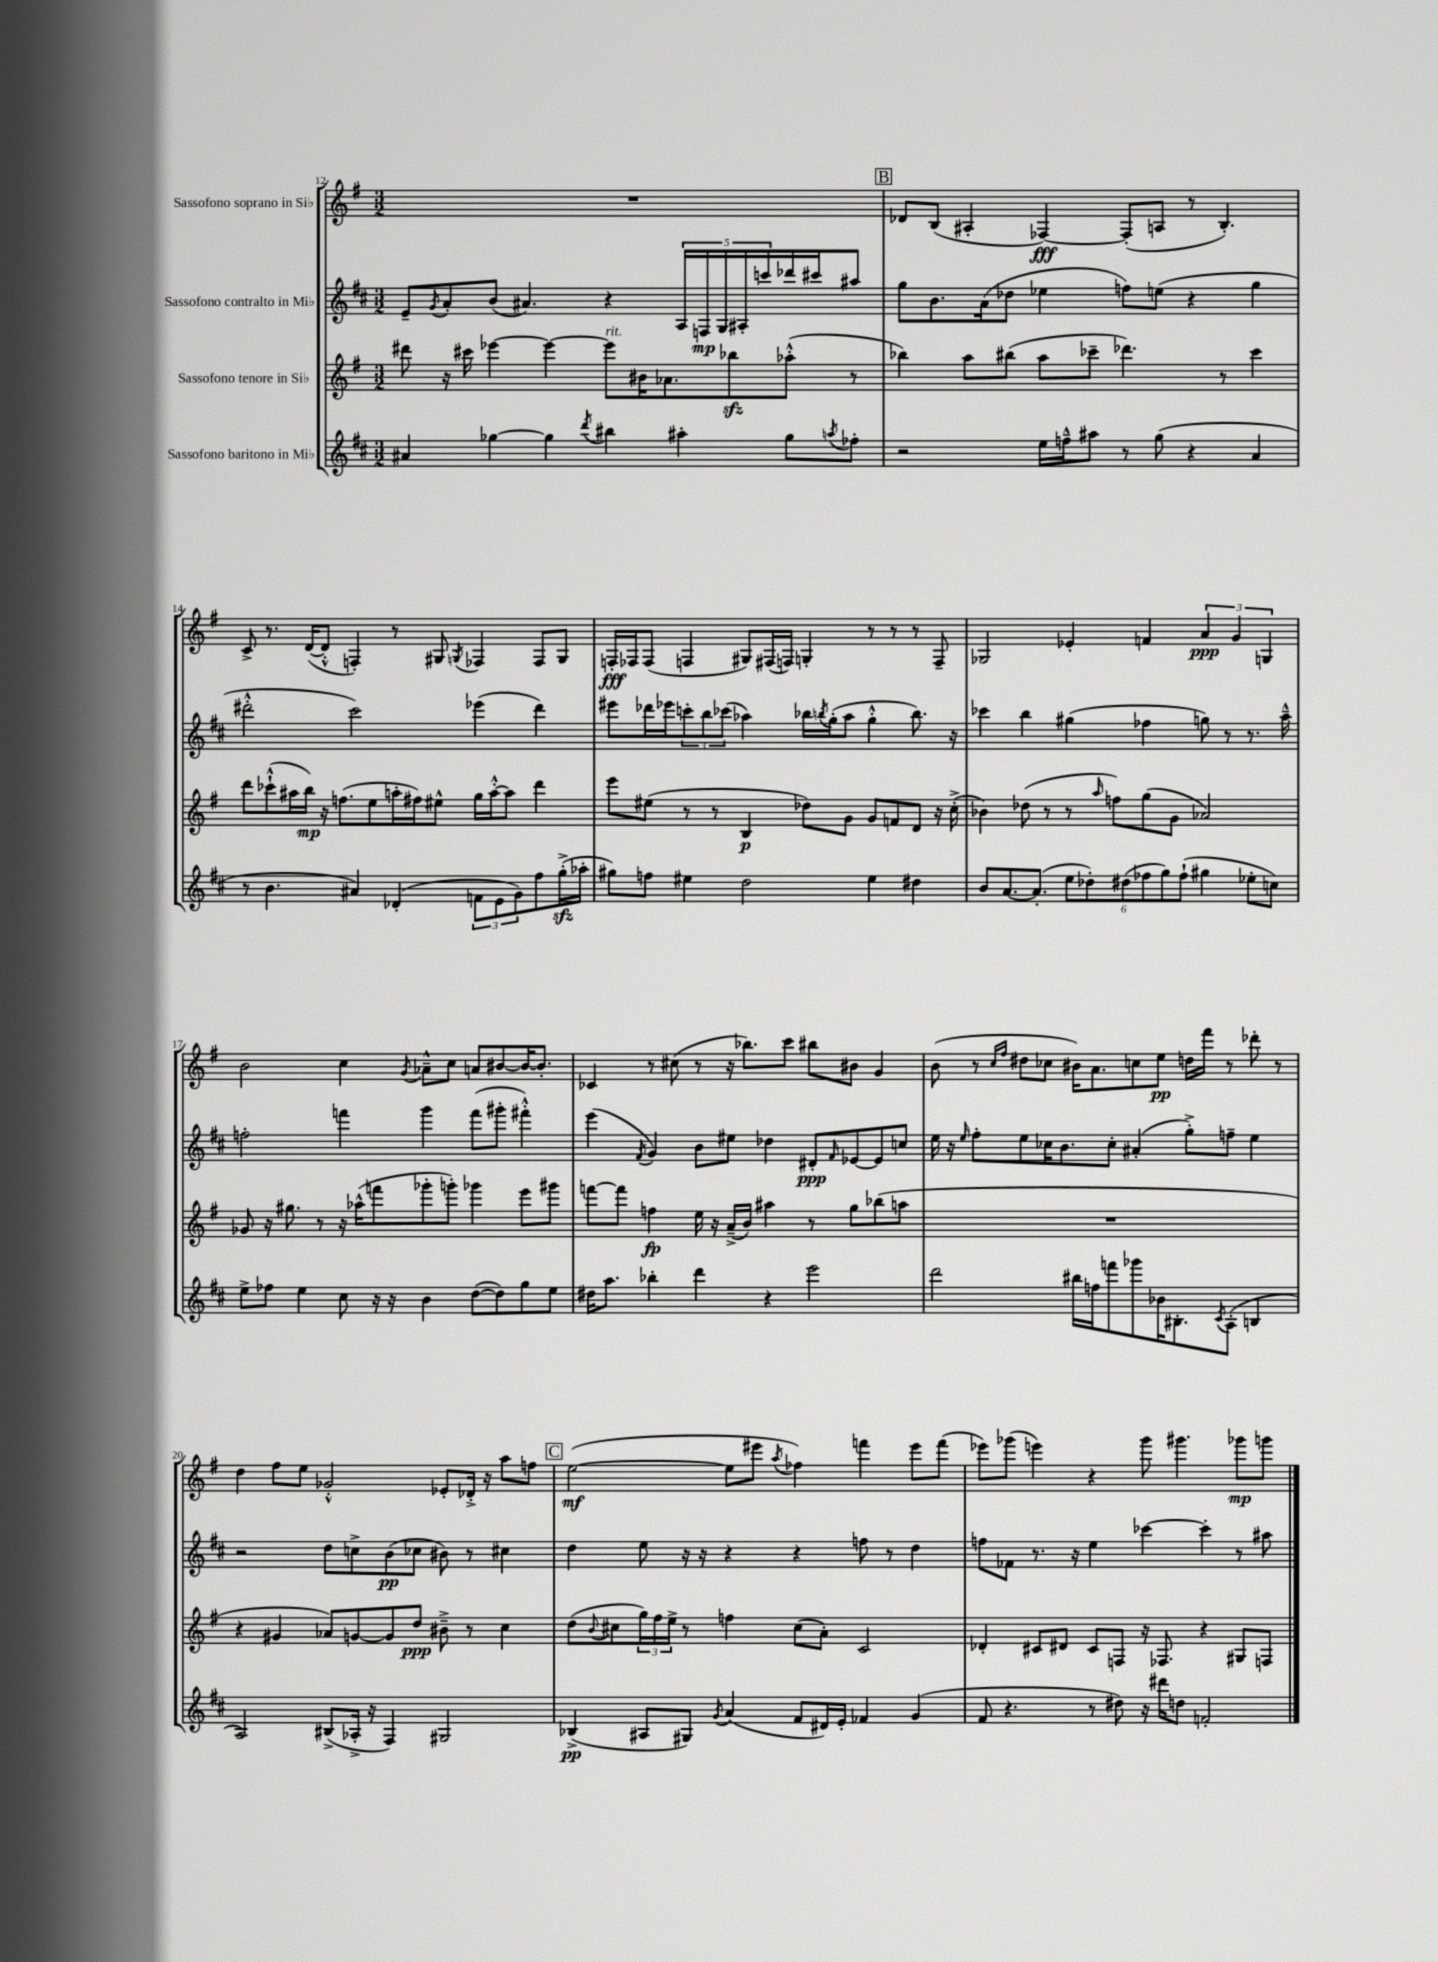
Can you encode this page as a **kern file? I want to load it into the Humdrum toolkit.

**kern	**kern	**kern	**kern
*staff4	*staff3	*staff2	*staff1
*clefG2	*clefG2	*clefG2	*clefG2
*k[f#c#]	*k[f#]	*k[f#c#]	*k[f#]
*M3/2	*M3/2	*M3/2	*M3/2
4a#/	8ddd#\	8e~/L	1.r
.	.	8qg/	.
.	16r	8a'/	.
.	16ccc#\	.	.
[4gg-\	[4eee-\	(8b/J	.
.	.	4.a#/)	.
4gg-\]	4eee-\_	.	.
8qddd/	.	.	.
4bb#\	8eee-\]L	4r	.
.	16b#\K	.	.
.	8.a-\	.	.
4aa#'\	.	20A/LL	.
.	.	20F/	.
.	.	20G/	.
.	8bb-\	.	.
.	.	20A#'/	.
.	.	20ccc/	.
8gg-\L	(8aa-'^^\J	16ddd-/	.
.	.	16ccc#/J	.
8qaa/	.	.	.
8ff-'\J	8r	8aa#/J	.
=	=	=	=
2r	4bb-\)	8gg\L	8d-/L
.	.	8.b\	(8B/J
.	8aa\L	.	4A#'/
.	.	(16a\k	.
.	(8bb#\J	8dd-\J	.
16ee\LL	8aa\L	4ee-\	[4F-/)
16ff~^^\J	.	.	.
8aa#\J	8ccc-~\J	.	.
8r	4.ddd-\)	8ff\L)	(8F-'/]L
(8gg\	.	(8ee\J	8A/J
4r	.	4r	8r
.	8r	.	4.B'/)
4a/	4ccc-\	4gg\	.
=	=	=	=
8r	8ddd\L	2ddd#'^^\	8c^/
4.b\	(8ccc-`^^\	.	8.r
.	16aa#\L	.	.
.	16bb\JJ)	.	([16d/LK
.	16r	.	8d'^^/]J
.	(8.ff\L	.	.
4a#/)	.	2ccc#\)	4F'/)
.	8ee\	.	.
(4d-'/	16aa'\L	.	8r
.	16ff#\J)	.	.
.	8ee#^^\J	.	8G#/
.	.	.	8qG/
12f\L	16gg\LL	(4eee-\	4F-/
.	[16aa'^^\J	.	.
12e\	.	.	.
.	8aa\]J	.	.
12g\)	.	.	.
8ff#\	4ddd\	4ddd#\)	8F-/L
(16gg'^\L	.	.	8G/J
16aa-'\JJ	.	.	.
=	=	=	=
8gg#\L)	8eee\L	8eee#\L	16F'/LL
.	.	.	16F-/J
8ff\J	(8ee#\J	16ddd-\L	(8F-/J
.	.	16eee-\J	.
4ee#\	8r	12ccc'\	4F/
.	.	12bb\	.
.	8r	.	.
.	.	(12ccc-\J	.
2dd\	4B/	4aa-\)	8G#/L)
.	.	.	(16F#/L
.	.	.	16F/JJ)
.	8dd-\L)	16bb-\LL	4G'/
.	.	8qbb/	.
.	.	(16gg'\J	.
.	8g\J	8aa-\J	.
4ee#\	8g/L	4gg'^^\	8r
.	8f/	.	8r
4dd#\	8d/J	8.bb\)	8r
.	16r	.	8F~/
.	(16cc'^\	16r	.
=	=	=	=
8b/L	4b-\)	4ccc-\	2G-/
[8.a/	.	.	.
.	(8dd-\	4bb\	.
(8.a'/]J	.	.	.
.	8r	.	.
12ee\L	8r	(4gg#\	4e-'/
12dd-'\)	.	.	.
.	16qqaa/	.	.
.	8ff\L)	.	.
(12dd#\	.	.	.
12ff-\	(8gg\	4ff-\	4f/
12gg\)	.	.	.
.	8g\J	.	.
(12ff-`\J	.	.	.
4gg#\	2a-/)	8gg\)	6a/
.	.	8r	.
.	.	.	6g/
8ee-'\L	.	8.r	.
.	.	.	6G/
8cc\J)	.	.	.
.	.	16aa~^^\	.
=	=	=	=
8ee^\L	8g-/	2ff'\	2b\
8ff-\J	16r	.	.
.	8.gg#\	.	.
4ee\	.	.	.
.	8r	.	.
8cc#\	16r	4fff\	4cc\
.	(16aa-^^\LK	.	.
16r	8fff\	.	.
16r	.	.	.
.	.	.	8qg/
4b\	8ggg-'\	4ggg\	8a-~^^\L
.	8ggg'\J)	.	8cc\J
([8dd\L	4ggg-\	(8fff\L	8a/L
8dd\])	.	8ggg#'\J	[8b#/
8gg\	8eee\L	4fff#'^^\)	16b#/_K
.	.	.	8.b#'/]J
8ee\J	8ggg#\J	.	.
=	=	=	=
16dd#\LK	[8fff\L	(4eee\	4c-/
8.aa\J	.	.	.
.	8fff\]J	.	.
.	.	8qf#/	.
4bb-'\	4ff\	4g/)	8r
.	.	.	(8cc#\
4ddd\	16ee\	8b\L	8r
.	16r	.	.
.	(16a~^/LL	8ee#\J	16r
.	16b/JJ)	.	8.bb-\L)
4r	4aa#\	4dd-\	.
.	.	.	8ccc\J
2eee\	8r	8d#'/L	8bb#\L
.	.	16qqf#/	.
.	8gg\L	[8e-/	8b#\J
.	(8bb-\	8e-/]	4g/
.	8aa\J	8cc/J	.
=	=	=	=
2ddd\	1.r	16ee\	(8b\
.	.	16r	.
.	.	16qqee/	.
.	.	8ff#'\L	8r
.	.	.	16qqcc/LL
.	.	.	16qqff#/JJ
.	.	8ee\	8dd#\L
.	.	16cc-\K	8cc-\J
.	.	8.b\	.
16bb#\LL	.	.	16b#\LK)
16ff\J	.	.	8.a\
8fff\	.	8cc-'\J	.
8ggg-\	.	(4a#'/	8cc\
16b-\K	.	.	8ee\J
8.B#'\	.	.	.
.	.	8gg'^\L)	16dd\LL
.	.	.	16fff#\JJ
8qc#/	.	.	.
(8A'\J	.	8ff~\J	8r
4B/	.	4ee\	8ddd-'\
.	.	.	8r
=	=	=	=
2A/)	4r	2r	4dd\
.	4g#/	.	8ff#\L
.	.	.	8ee\J
(8B#^/L	8a-/L)	8dd\L	2g-'^^/
16A-'^/Jk	[8g/	8cc^\	.
16r	.	.	.
4F#/)	8g/]	(8b\	.
.	8dd/J	8cc-\J	.
2G#/	8b#~^\	8b#\)	8e-'/L
.	8r	8r	16d-'^/Jk
.	.	.	16r
.	4cc\	4cc#\	8aa\L
.	.	.	8ff\J
=	=	=	=
(4B-^/	(8dd\L	4dd\	([2ee\
.	8qqb/	.	.
.	8cc#\	.	.
8A#/L	24gg\L)	8ee\	.
.	24ff#\	.	.
.	24ee^\JJ	.	.
8G#/J)	8r	16r	.
.	.	16r	.
8qg/	.	.	.
(4a/	4ff\	4r	8ee\]L
.	.	.	8eee#\J
.	.	.	8qaa/
8f#/L	(8cc#\L	4r	4ff-\)
16d#/L)	8a'\J)	.	.
16e'/JJ	.	.	.
4f-/	2c/	8ff\	4fff\
.	.	8r	.
(4g/	.	4dd\	8eee#\L
.	.	.	(8fff\J
=	=	=	=
8f#/	4d-'/	8ff\L	8eee-\L)
4.r	.	8f-\J	(8ggg-\J
.	8c#/L	8.r	4eee\)
.	8d#/J	.	.
.	.	16r	.
8r	8c#/L	4ee\	4r
8dd#\)	8F/J	.	.
16r	16r	[4ccc-\	8ggg-\
16ddd#\LK	8.F-/	.	.
8dd\J	.	.	4.ggg#\
2f'/	4r	4ccc-'\]	.
.	8G#/L	8r	8ggg-\L
.	8F/J	8aa#\	8ggg\J
==	==	==	==
*-	*-	*-	*-
